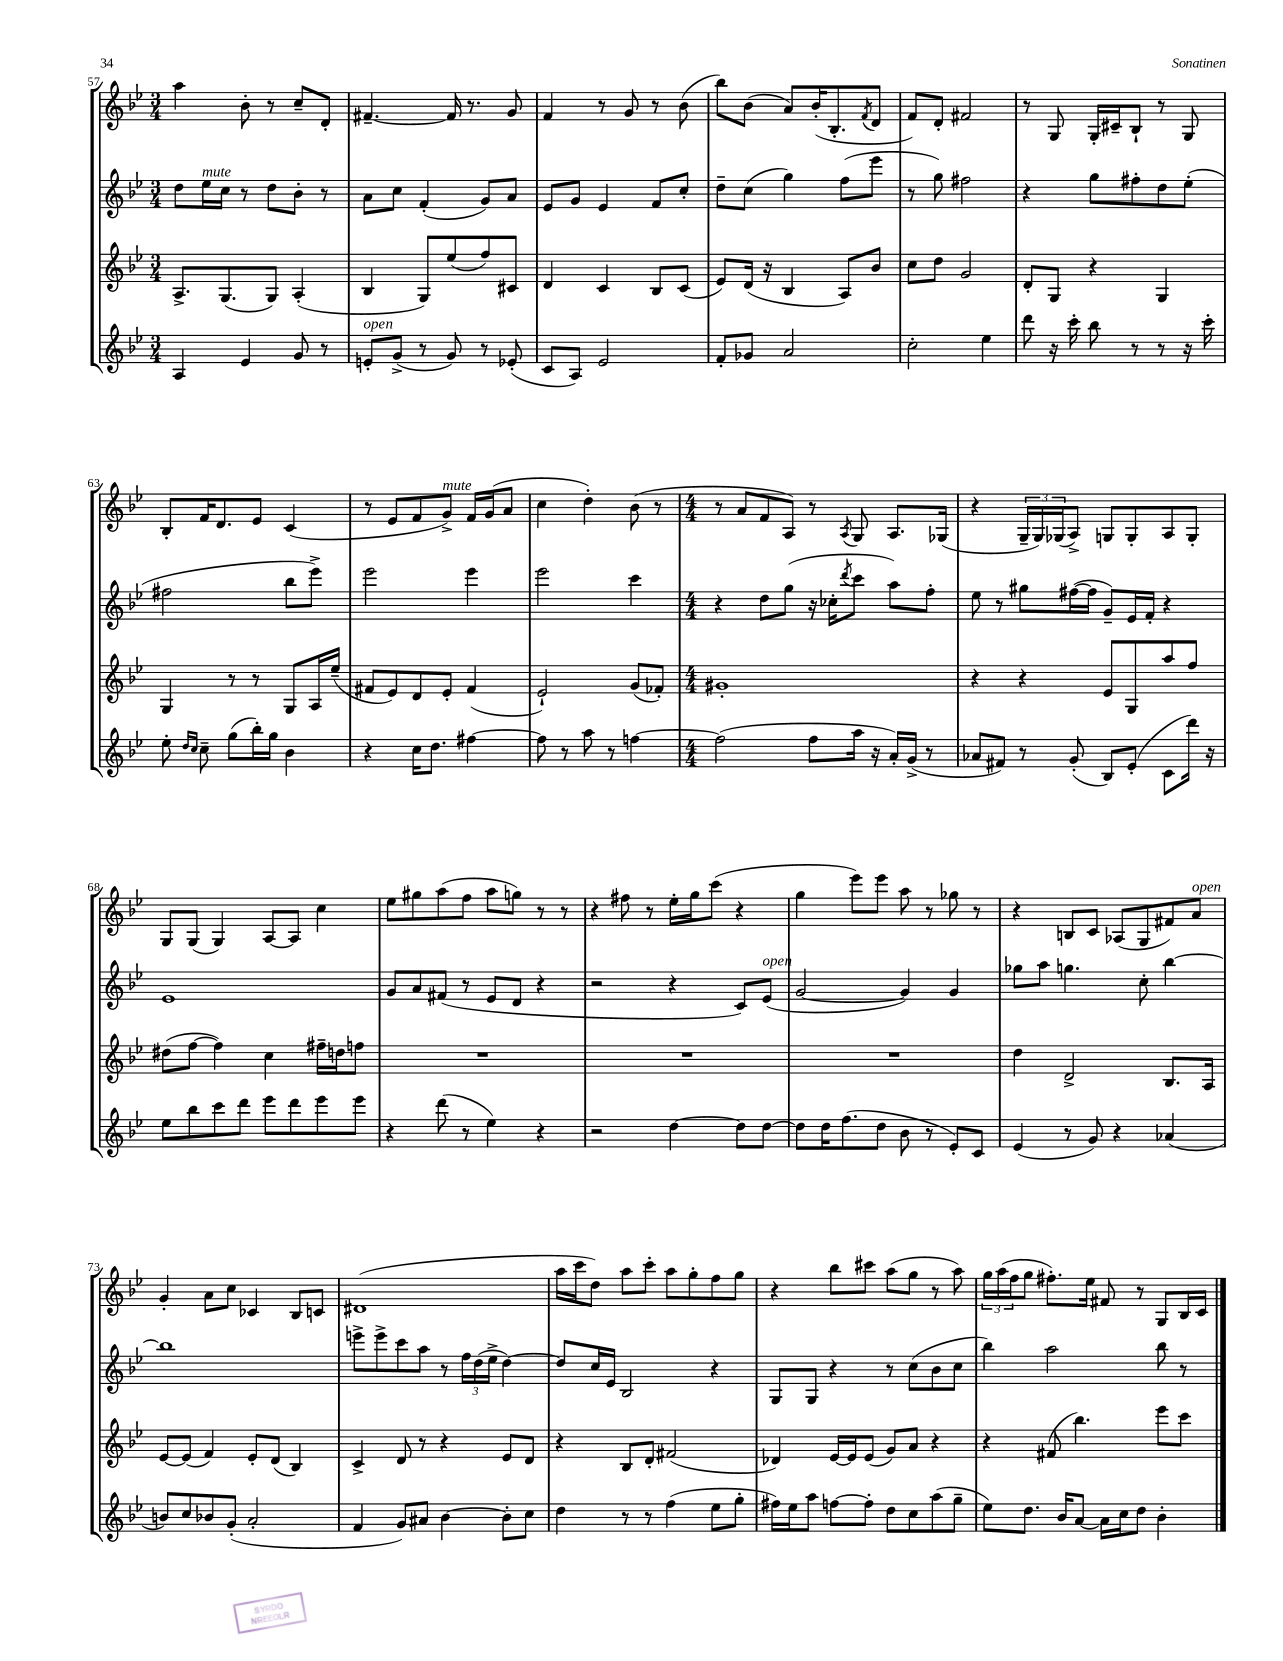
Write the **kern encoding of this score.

**kern	**kern	**kern	**kern
*staff4	*staff3	*staff2	*staff1
*clefG2	*clefG2	*clefG2	*clefG2
*k[b-e-]	*k[b-e-]	*k[b-e-]	*k[b-e-]
*M3/4	*M3/4	*M3/4	*M3/4
4A	8.A^	8dd	4aa
.	.	16ee-	.
.	(8.G	16cc	.
4e-	.	8r	8b-'
.	8G)	8dd	8r
8g	(4A'	8b-'	8cc~
8r	.	8r	8d'
=	=	=	=
8e'	4B-	8a	[4.f#~
(8g^	.	8cc	.
8r	8G)	(4f'	.
8g)	(8ee-	.	16f#]
.	.	.	8.r
8r	8ff)	8g)	.
(8e-'	8c#	8a	8g
=	=	=	=
8c	4d	8e-	4f
8A)	.	8g	.
2e-	4c	4e-	8r
.	.	.	8g
.	8B-	8f	8r
.	(8c	8cc'	(8b-
=	=	=	=
8f'	8e-)	8dd~	8bb-)
8g-	(16d	(8cc	(8b-
.	16r	.	.
2a	4B-	4gg)	8a)
.	.	.	(16b-'
.	.	.	8.B-'
.	8A)	(8ff	.
.	.	.	8qf
.	8b-	8eee-	8d
=	=	=	=
2cc'	8cc	8r	8f)
.	8dd	8gg)	8d'
.	2g	2ff#	2f#
4ee-	.	.	.
=	=	=	=
8ddd	8d'	4r	8r
16r	8G	.	8G
16ccc'	.	.	.
8bb-	4r	8gg	16G'
.	.	.	16c#~
8r	.	8ff#'	8B-`
8r	4G	8dd	8r
16r	.	(8ee-'	8G
16ccc'	.	.	.
=	=	=	=
8ee-'	4G	2ff#	8B-'
16qqdd	.	.	.
16qqcc	.	.	.
8cc~	.	.	16f
.	.	.	8.d
(8gg	8r	.	.
16bb-')	8r	.	8e-
16gg	.	.	.
4b-	8G	8bb-	(4c
.	16A	8eee-^)	.
.	(16ee-~	.	.
=	=	=	=
4r	8f#	2eee-	8r
.	8e-)	.	8e-
16cc	8d	.	8f
8.dd	.	.	.
.	8e-'	.	8g^)
[4ff#	(4f#	4eee-	16f
.	.	.	(16g
.	.	.	8a
=	=	=	=
8ff#]	2e-`)	2eee-	4cc
8r	.	.	.
8aa	.	.	4dd')
8r	.	.	.
[4ff	(8g	4ccc	(8b-
.	8f-')	.	8r
=	=	=	=
*M4/4	*M4/4	*M4/4	*M4/4
(2ff]	1g#'	4r	8r
.	.	.	8a
.	.	8dd	8f
.	.	(8gg	8A)
8ff	.	16r	8r
.	.	16cc-'	.
.	.	8qddd	8qA
16aa	.	8ccc	8G
16r	.	.	.
16a')	.	8aa)	8.A
(16g^	.	.	.
8r	.	8ff'	.
.	.	.	(16G-
=	=	=	=
8a-	4r	8ee-	4r
8f#)	.	8r	.
8r	4r	8gg#	24G~
.	.	.	24G)
.	.	.	(24G-
(8g'	.	([16ff#	8A^)
.	.	16ff#]	.
8B-)	8e-	8g~)	8G
(8e-'	8G	16e-	8G'
.	.	16f'	.
8c	8aa	4r	8A
16ddd)	8ff	.	8G'
16r	.	.	.
=	=	=	=
8ee-	(8dd#	1e-	8G
8bb-	[8ff	.	(8G
8ccc	4ff])	.	4G)
8ddd	.	.	.
8eee-	4cc	.	[8A
8ddd	.	.	8A]
8eee-	16ff#~	.	4cc
.	16dd	.	.
8eee-	8ff	.	.
=	=	=	=
4r	1r	8g	8ee-
.	.	8a	8gg#
(8ddd	.	(8f#	(8aa
8r	.	8r	8ff
4ee-)	.	8e-	8aa
.	.	8d	8gg)
4r	.	4r	8r
.	.	.	8r
=	=	=	=
2r	1r	2r	4r
.	.	.	8ff#
.	.	.	8r
[4dd	.	4r	16ee-'
.	.	.	16gg
.	.	.	(8ccc
8dd]	.	8c)	4r
[8dd	.	(8e-	.
=	=	=	=
8dd]	1r	[2g	4gg
16dd	.	.	.
(8.ff	.	.	.
.	.	.	8eee-)
8dd	.	.	8eee-
8b-	.	4g])	8aa
8r	.	.	8r
8e-')	.	4g	8gg-
8c	.	.	8r
=	=	=	=
(4e-	4dd	8gg-	4r
.	.	8aa	.
8r	2d^	4.gg	8B
8g)	.	.	8c
4r	.	.	(8A-
.	.	8cc'	8G
(4a-	8.B-	[4bb-	8f#)
.	.	.	8a
.	16A	.	.
=	=	=	=
8b)	[8e-	1bb-]	4g'
8cc	(8e-]	.	.
8b-	4f)	.	8a
(8g'	.	.	8cc
2a'	8e-'	.	4c-
.	(8d	.	.
.	4B-)	.	8B-
.	.	.	8c
=	=	=	=
4f	4c^	8eee^	(1d#
.	.	8eee^	.
8g)	8d	8ccc	.
8a#	8r	8aa	.
[4b-	4r	8r	.
.	.	24ff	.
.	.	(24dd	.
.	.	24ee-^	.
8b-']	8e-	[4dd)	.
8cc	8d	.	.
=	=	=	=
4dd	4r	8dd]	16aa
.	.	.	16ccc
.	.	16cc	8dd)
.	.	16e-	.
8r	8B-	2B-	8aa
8r	8d'	.	8ccc'
(4ff	(2f#	.	8aa
.	.	.	8gg'
8ee-	.	4r	8ff
8gg'	.	.	8gg
=	=	=	=
16ff#)	4d-)	8G	4r
16ee-	.	.	.
8aa	.	8G	.
[8ff	[16e-	4r	8bb-
.	16e-]	.	.
8ff']	(8e-	.	8ccc#
8dd	8g)	8r	(8aa
8cc	8a	(8cc	8gg
(8aa	4r	8b-	8r
8gg~	.	8cc	8aa)
=	=	=	=
8ee-)	4r	4bb-)	24gg
.	.	.	(24aa
.	.	.	24ff
8.dd	.	.	8gg
.	(8f#	2aa	8.ff#')
16b-	.	.	.
[8a	4.bb-)	.	.
.	.	.	16ee-
16a]	.	.	8f#
16cc	.	.	.
8dd	.	.	8r
4b-'	8eee-	8bb-	8G
.	8ccc	8r	16B-
.	.	.	16c
==	==	==	==
*-	*-	*-	*-
